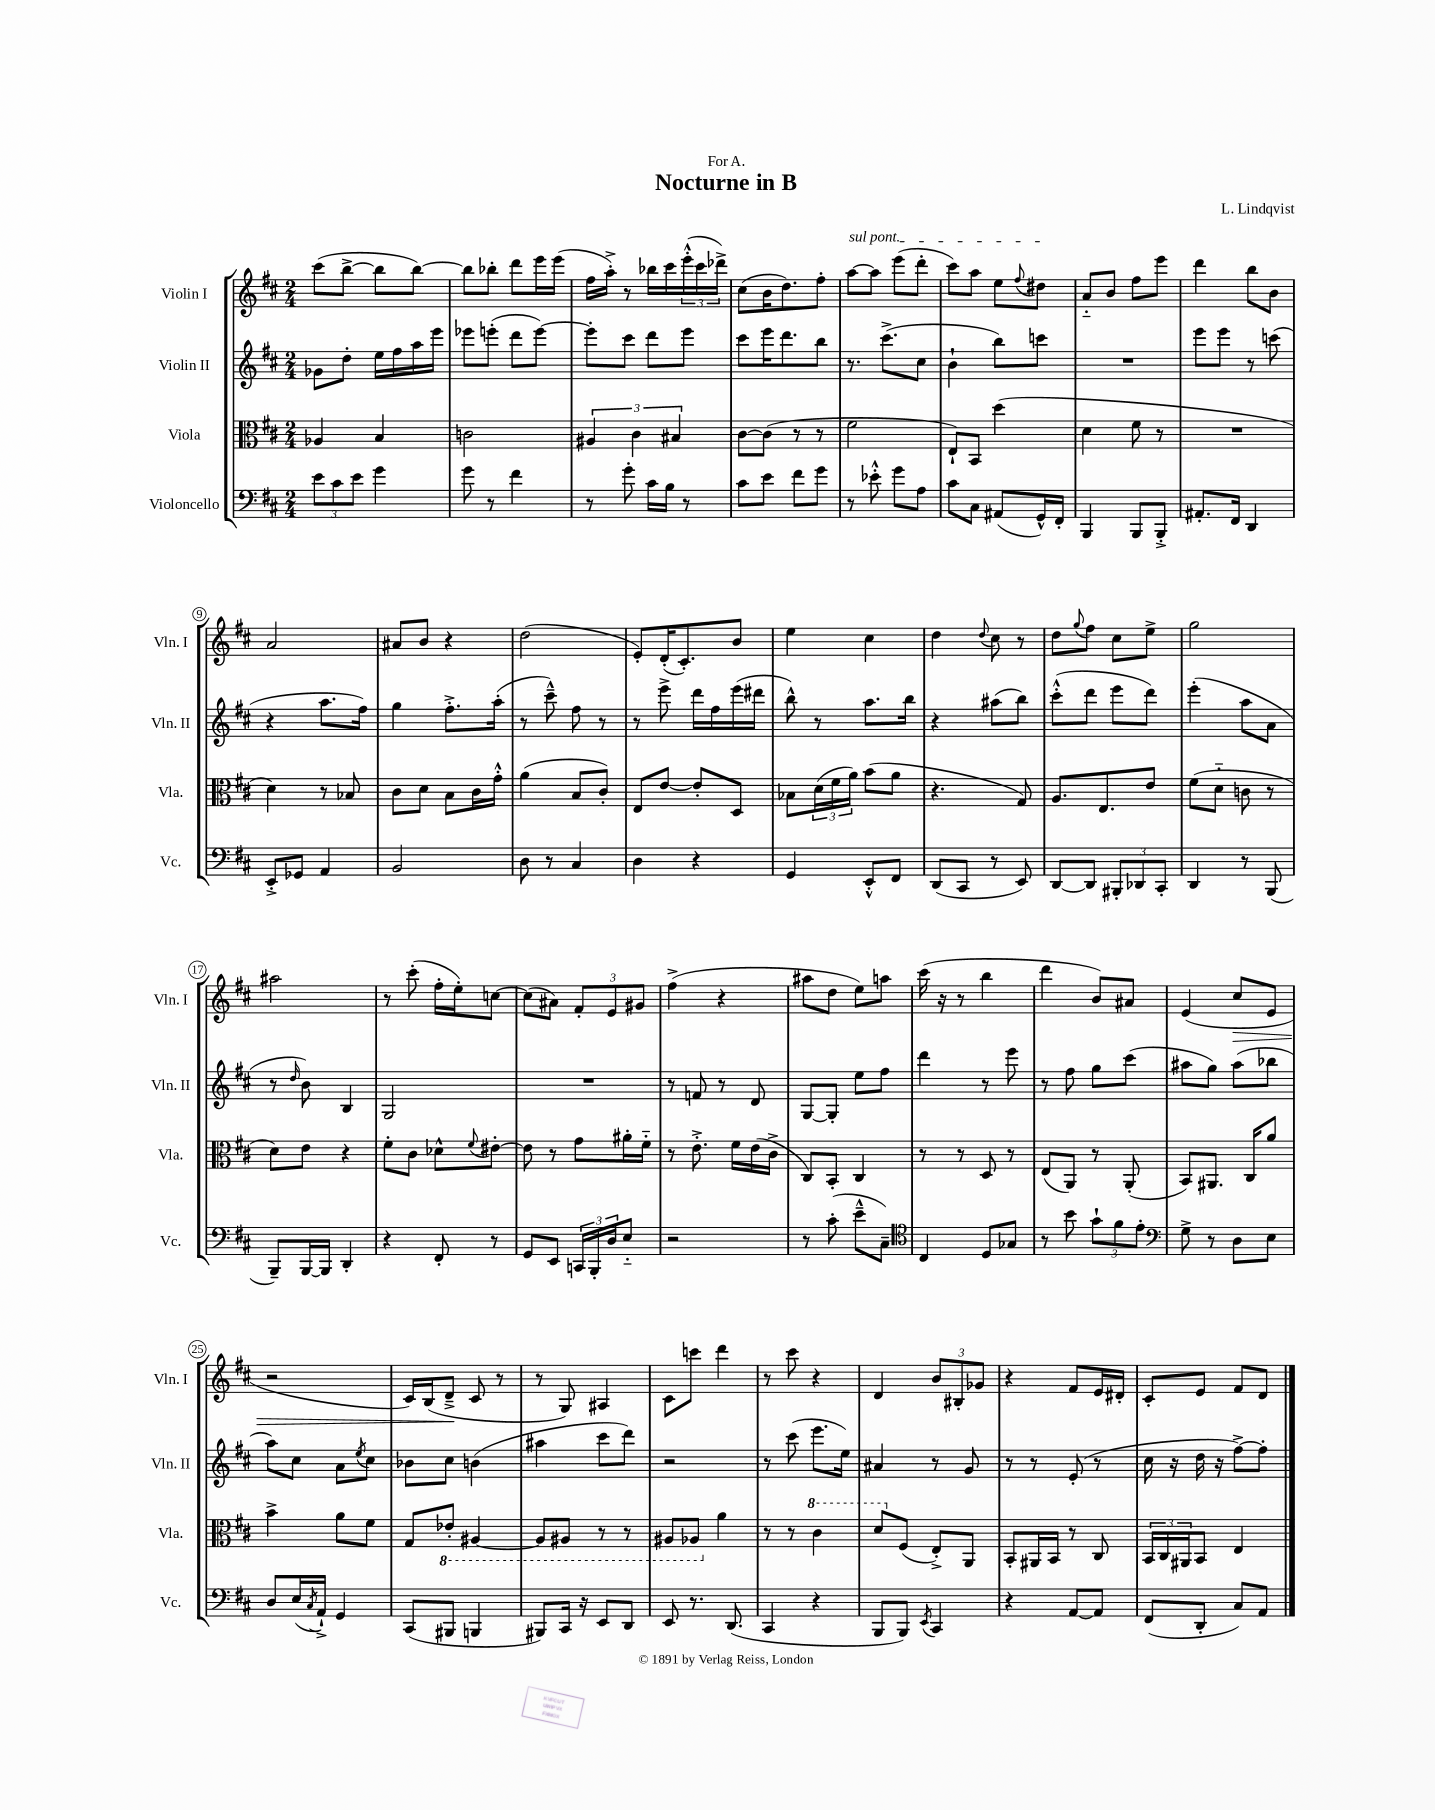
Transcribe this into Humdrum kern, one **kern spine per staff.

**kern	**kern	**kern	**kern
*staff4	*staff3	*staff2	*staff1
*clefF4	*clefC3	*clefG2	*clefG2
*k[f#c#]	*k[f#c#]	*k[f#c#]	*k[f#c#]
*M2/4	*M2/4	*M2/4	*M2/4
12e	4A-	8g-	(8ccc#
12c#	.	.	.
.	.	8dd'	[8bb^
12e	.	.	.
4g	4B	16ee	8bb]
.	.	16ff#	.
.	.	16aa	[8bb)
.	.	16eee	.
=	=	=	=
8g	2c	8eee-	8bb]
8r	.	(8eee'	8bb-'
4f#	.	8ddd	8ddd
.	.	[8eee)	16eee
.	.	.	(16eee
=	=	=	=
8r	6A#	8eee']	16ff#
.	.	.	16aa'^)
8g'	.	8ccc#	8r
.	6c#	.	.
16c#	.	8ddd	16bb-
16B	.	.	16ccc#
.	6B#	.	.
8r	.	8eee	(24eee'^^
.	.	.	24ccc#
.	.	.	24ddd-^)
=	=	=	=
8c#	[8c#	8ccc#	(8cc#
8e	(8c#]	16eee	16b
.	.	8.ddd	8.dd)
8f#	8r	.	.
8g	8r	8bb	8ff#'
=	=	=	=
8r	2f#	8.r	[8aa
8e-'^^	.	.	8aa]
.	.	(8.ccc#^	.
8g	.	.	(8eee
8A	.	8cc#	8ddd'
=	=	=	=
8c#	8E`)	4b`	8ccc#)
8C#	8BB	.	8aa
(8AA#	(4dd	8bb)	8ee
.	.	.	8qqff#
16GG^^)	.	8ccc	8dd#
16FF#'	.	.	.
=	=	=	=
4BBB	4d	2r	8a'~
.	.	.	8b
8BBB	8f#	.	8ff#
8BBB'^	8r	.	8eee
=	=	=	=
8.AA#'	2r	8eee	4ddd
.	.	8eee	.
16FF#	.	.	.
4DD	.	8r	8bb
.	.	(8ccc	8b
=	=	=	=
8EE'^	4d)	4r	2a
8GG-	.	.	.
4AA	8r	8.aa	.
.	8B-	.	.
.	.	16ff#)	.
=	=	=	=
2BB	8c#	4gg	8a#
.	8d	.	8b
.	8B	8.ff#'^	4r
.	16c#	.	.
.	16g'^^	(16aa'	.
=	=	=	=
8D	(4a	8r	(2dd
8r	.	8ccc#~^^)	.
4C#	8B	8ff#	.
.	8c#')	8r	.
=	=	=	=
4D	8E	8r	8e')
.	[8e	8eee^	(16d'
.	.	.	8.c#')
4r	8e']	16ddd	.
.	.	16ff#	.
.	8D	(16eee	8b
.	.	16ddd#	.
=	=	=	=
4GG	8B-	8bb^^)	4ee
.	(24d	8r	.
.	24f#	.	.
.	24a)	.	.
8EE'^^	(8b	8.aa	4cc#
8FF#	8a	.	.
.	.	16bb	.
=	=	=	=
(8DD	4.r	4r	4dd
8CC#	.	.	.
.	.	.	8qqdd
8r	.	(8aa#	8cc#
8EE)	8G)	8bb)	8r
=	=	=	=
[8DD	8.A	(8ccc#'^^	8dd
.	.	.	8qqgg
8DD]	.	8ddd	8ff#
.	8.E	.	.
12BBB#'	.	8eee	8cc#
12DD-	.	.	.
.	8e	8ddd)	8ee^
12CC#'	.	.	.
=	=	=	=
4DD	(8f#	(4eee'	2gg
.	8d'~	.	.
8r	8c	8aa	.
(8BBB	8r	8a	.
=	=	=	=
8BBB~)	8d)	8r	2aa#
.	.	16qqdd	.
[16BBB	8e	8b)	.
16BBB]	.	.	.
4DD'	4r	4B	.
=	=	=	=
4r	8f#'	2G	8r
.	8c#	.	(8ccc#'
8FF#'	8d-^^	.	16ff#'
.	.	.	16ee')
.	8qqf#	.	.
8r	[8e#'	.	[8cc
=	=	=	=
8GG	8e#]	2r	(8cc]
8EE	8r	.	8a#)
24CC	8g	.	12f#'
24BBB'	.	.	.
24D	.	.	12e
8E'~	16a#'	.	.
.	.	.	12g#
.	16f#'~	.	.
=	=	=	=
2r	8r	8r	(4ff#^
.	8.e'^	8f	.
.	.	8r	4r
.	16f#	.	.
.	(16e	8d	.
.	16c#^	.	.
=	=	=	=
8r	8C#)	[8G	8aa#
(8c#'	8BB'	8G']	8dd
8e~^^	4C#	8ee	8ee)
8C#~)	.	8ff#	8aa
=	=	=	=
*clefC4	*	*	*
4C#	8r	4ddd	(16ccc#
.	.	.	16r
.	8r	.	8r
8D	8D	8r	4bb
8G-	8r	8eee	.
=	=	=	=
8r	(8E	8r	4ddd
8b	8AA)	8ff#	.
12g`	8r	8gg	8b)
12f#	.	.	.
.	(8AA'	(8ccc#	8a#
12e'	.	.	.
=	=	=	=
*clefF4	*	*	*
8G^	8BB)	8aa#	(4e
8r	8.AA#	8gg)	.
8D	.	(8aa#	8cc#
.	16C#	.	.
8E	8a	8bb-	8e
=	=	=	=
8D	4b^	8aa)	2r
(16E	.	8cc#	.
8qC#	.	.	.
16AA`^)	.	.	.
4GG	8a	8a	.
.	.	8qee	.
.	8f#	8cc#	.
=	=	=	=
(8CC#	8G	8b-	16c#)
.	.	.	(16B
8BBB#	8E-'	8cc#	8d~^
4BBB	[4AA#	(4b	8c#
.	.	.	8r
=	=	=	=
8BBB#)	8AA#]	4aa#	8r
16CC#	8AA#	.	8G)
16r	.	.	.
8EE	8r	8ccc#	4A#
8DD	8r	8ddd)	.
=	=	=	=
8EE	8AA#	2r	8c#
8.r	8AA-	.	8ccc
.	4a	.	4ddd
(8.DD	.	.	.
=	=	=	=
4CC#	8r	8r	8r
.	8r	(8ccc#	8ccc#
4r	4cc#	8.eee	4r
.	.	16ee)	.
=	=	=	=
8BBB	8dd	4a#	4d
8BBB)	(8F#	.	.
8qEE	.	.	.
4CC#	8E'^)	8r	12b
.	.	.	12B#'
.	8AA	8g	.
.	.	.	12g-
=	=	=	=
4r	8BB'	8r	4r
.	16AA#	8r	.
.	16BB	.	.
[8AA	8r	(8e'	8f#
8AA]	8C#	8r	16e
.	.	.	16d#'
=	=	=	=
(8FF#	24BB	16cc#	8c#'
.	24C#	.	.
.	.	16r	.
.	24AA#	.	.
8DD'	8BB	16dd	8e
.	.	16r	.
8C#)	4E	[8ff#^)	8f#
8AA	.	8ff#']	8d
==	==	==	==
*-	*-	*-	*-
